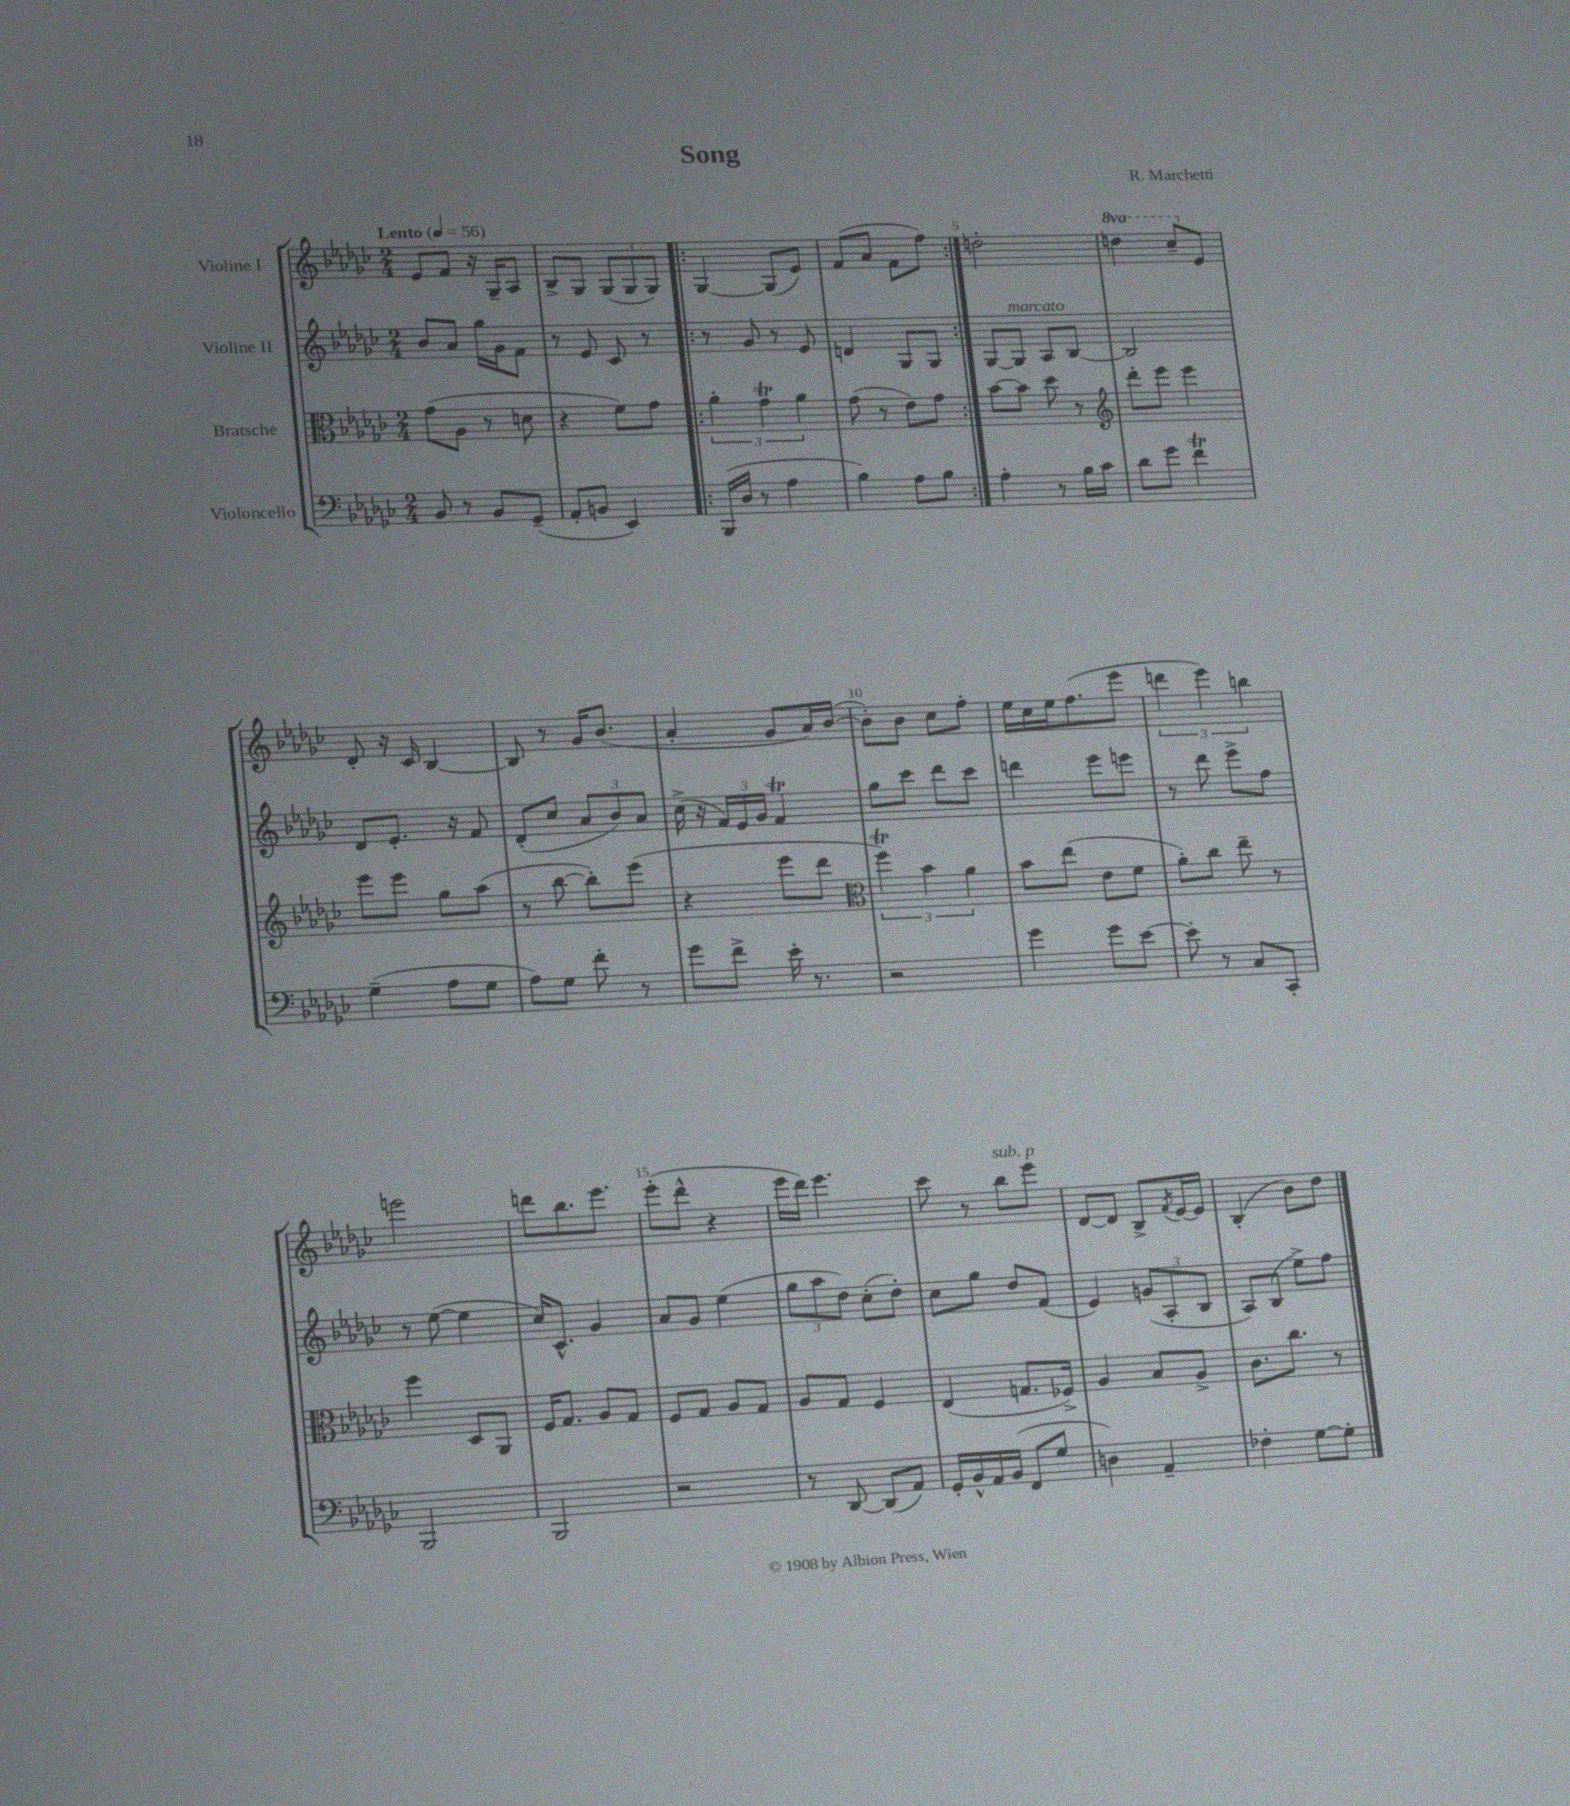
\header { title = "Song" composer = "R. Marchetti" }
<<
\new StaffGroup <<
\new Staff = "s0" \with { instrumentName = "Violine I" } {
    \clef treble \key ges \major \numericTimeSignature \time 2/4 \set Staff.ottavationMarkups = #ottavation-simple-ordinals \tempo "Lento" 4 = 56
    ees'8 f'8 r16 ges16-- aes8 |
    bes8-> ges8 \tuplet 3/2 { ges8( ges8 ges8) } |
    \repeat volta 2 { ges4~ ges8( ees'8) |
    f'8( aes'8 f'8 f''8) | }
    d''2-. |
    \ottava #1 d'''4 ces'''8-- \ottava #0 ees'8 |
    des'8-. r16 ces'16 bes4~ |
    bes8 r8 ges'16 bes'8.( |
    aes'4-. ges'8 aes'16) bes'16~( |
    bes'8-.) bes'8 ces''8 f''8-. |
    ees''16 ces''16 ees''16 f''8.( ees'''8 |
    \tuplet 3/2 { d'''4 ees'''4) b''4 } |
    e'''2 |
    d'''8 bes''8. ees'''8. |
    ees'''8-.( des'''8-^ r4 |
    ees'''16 des'''16) ees'''4. |
    ces'''8 r8 bes''8^\markup { \italic "sub. p" } ees'''8 |
    des'8~ des'8 bes8-> \acciaccatura { f'8 } ees'16~ ees'16 |
    bes4-.( bes'8) des''8 \bar "|." |
}
\new Staff = "s1" \with { instrumentName = "Violine II" } {
    \clef treble \key ges \major \numericTimeSignature \time 2/4
    bes'8 aes'8 ges''16 ges'16 f'8 |
    r8 ees'8 ces'8 r8 |
    \repeat volta 2 { r8 ges'8 r8 ees'8 |
    d'4 ges8 ges8 | }
    ges8~ ges8^\markup { \italic "marcato" } aes8 bes8~ |
    bes2 |
    des'8 ees'8.-. r16 f'8 |
    des'8-.( ces''8 \tuplet 3/2 { aes'8 bes'8) aes'8 } |
    ces''16->( r16 \tuplet 3/2 { f'16) ees'16 ges'16 } f'4\trill |
    ges''8 ces'''8 des'''8 ces'''8 |
    d'''4 ees'''8 e'''8 |
    r8 des'''8 ees'''8-> f''8 |
    r8 ees''8~( ees''4 |
    ces''16) ces'8.-^ ges'4 |
    aes'8 ges'8 ees''4( |
    \tuplet 3/2 { ges''8 aes''8 des''8) } ces''8-.( des''8-.) |
    ces''8 ges''8 des''8 f'8( |
    ees'4) \tuplet 3/2 { g'8( aes8-. bes8 } |
    aes8) bes8( ees''8->) f''8 \bar "|." |
}
\new Staff = "s2" \with { instrumentName = "Bratsche" } {
    \clef alto \key ges \major \numericTimeSignature \time 2/4
    ges'8( aes8 r8 d'8 |
    r4 f'8) ges'8 |
    \repeat volta 2 { \tuplet 3/2 { aes'4-. ges'4\trill aes'4 } |
    ges'8( r8 ees'8) ges'8 | }
    bes'8~ bes'8 des''8 r8 |
    \clef treble des'''8-. ees'''8 ees'''4 |
    ees'''8 ees'''8 ges''8 aes''8( |
    r8 bes''8~ bes''8-.) ees'''8( |
    r4 ees'''8 des'''8 |
    \clef alto \tuplet 3/2 { f''4\trill) bes'4 aes'4 } |
    bes'8 ees''8( ees'8 f'8 |
    aes'8-.) ces''8 ees''8-- r8 |
    f''4 des8 aes,8 |
    f16 ges8. aes8 ges8 |
    f8 ges8 aes8 ges8 |
    aes8 ges8 f4 |
    ees4( g8. fes16->) |
    aes4 bes8 aes8-> |
    ces'8. ces''8. r8 \bar "|." |
}
\new Staff = "s3" \with { instrumentName = "Violoncello" } {
    \clef bass \key ges \major \numericTimeSignature \time 2/4
    bes,8 r8 bes,8 ges,8--( |
    aes,8-. b,8 ees,4) |
    \repeat volta 2 { bes,,16( des16 r8 aes4 |
    bes4) aes8 bes8 | }
    aes4-. r8 bes16 ces'16 |
    des'8 ges'8 f'4\trill |
    ges4--( aes8 ges8 |
    aes8) ges8 f'8-. r8 |
    ges'8 f'8-> ees'16-. r8. |
    r2 |
    ges'4 ges'8 ees'8~ |
    ees'8-. r8 ces8 ces,8-. |
    bes,,2 |
    bes,,2 |
    r2 |
    r8 des,8~ des,8( aes,8) |
    ges,16-. bes,16-^ aes,16 bes,16( f,8 ges8 |
    d4) aes,4-- |
    fes4-. ges8~ ges8-. \bar "|." |
}
>>
>>
\layout { \context { \Score \override BarNumber.break-visibility = ##(#f #t #t) barNumberVisibility = #(every-nth-bar-number-visible 5) } }
